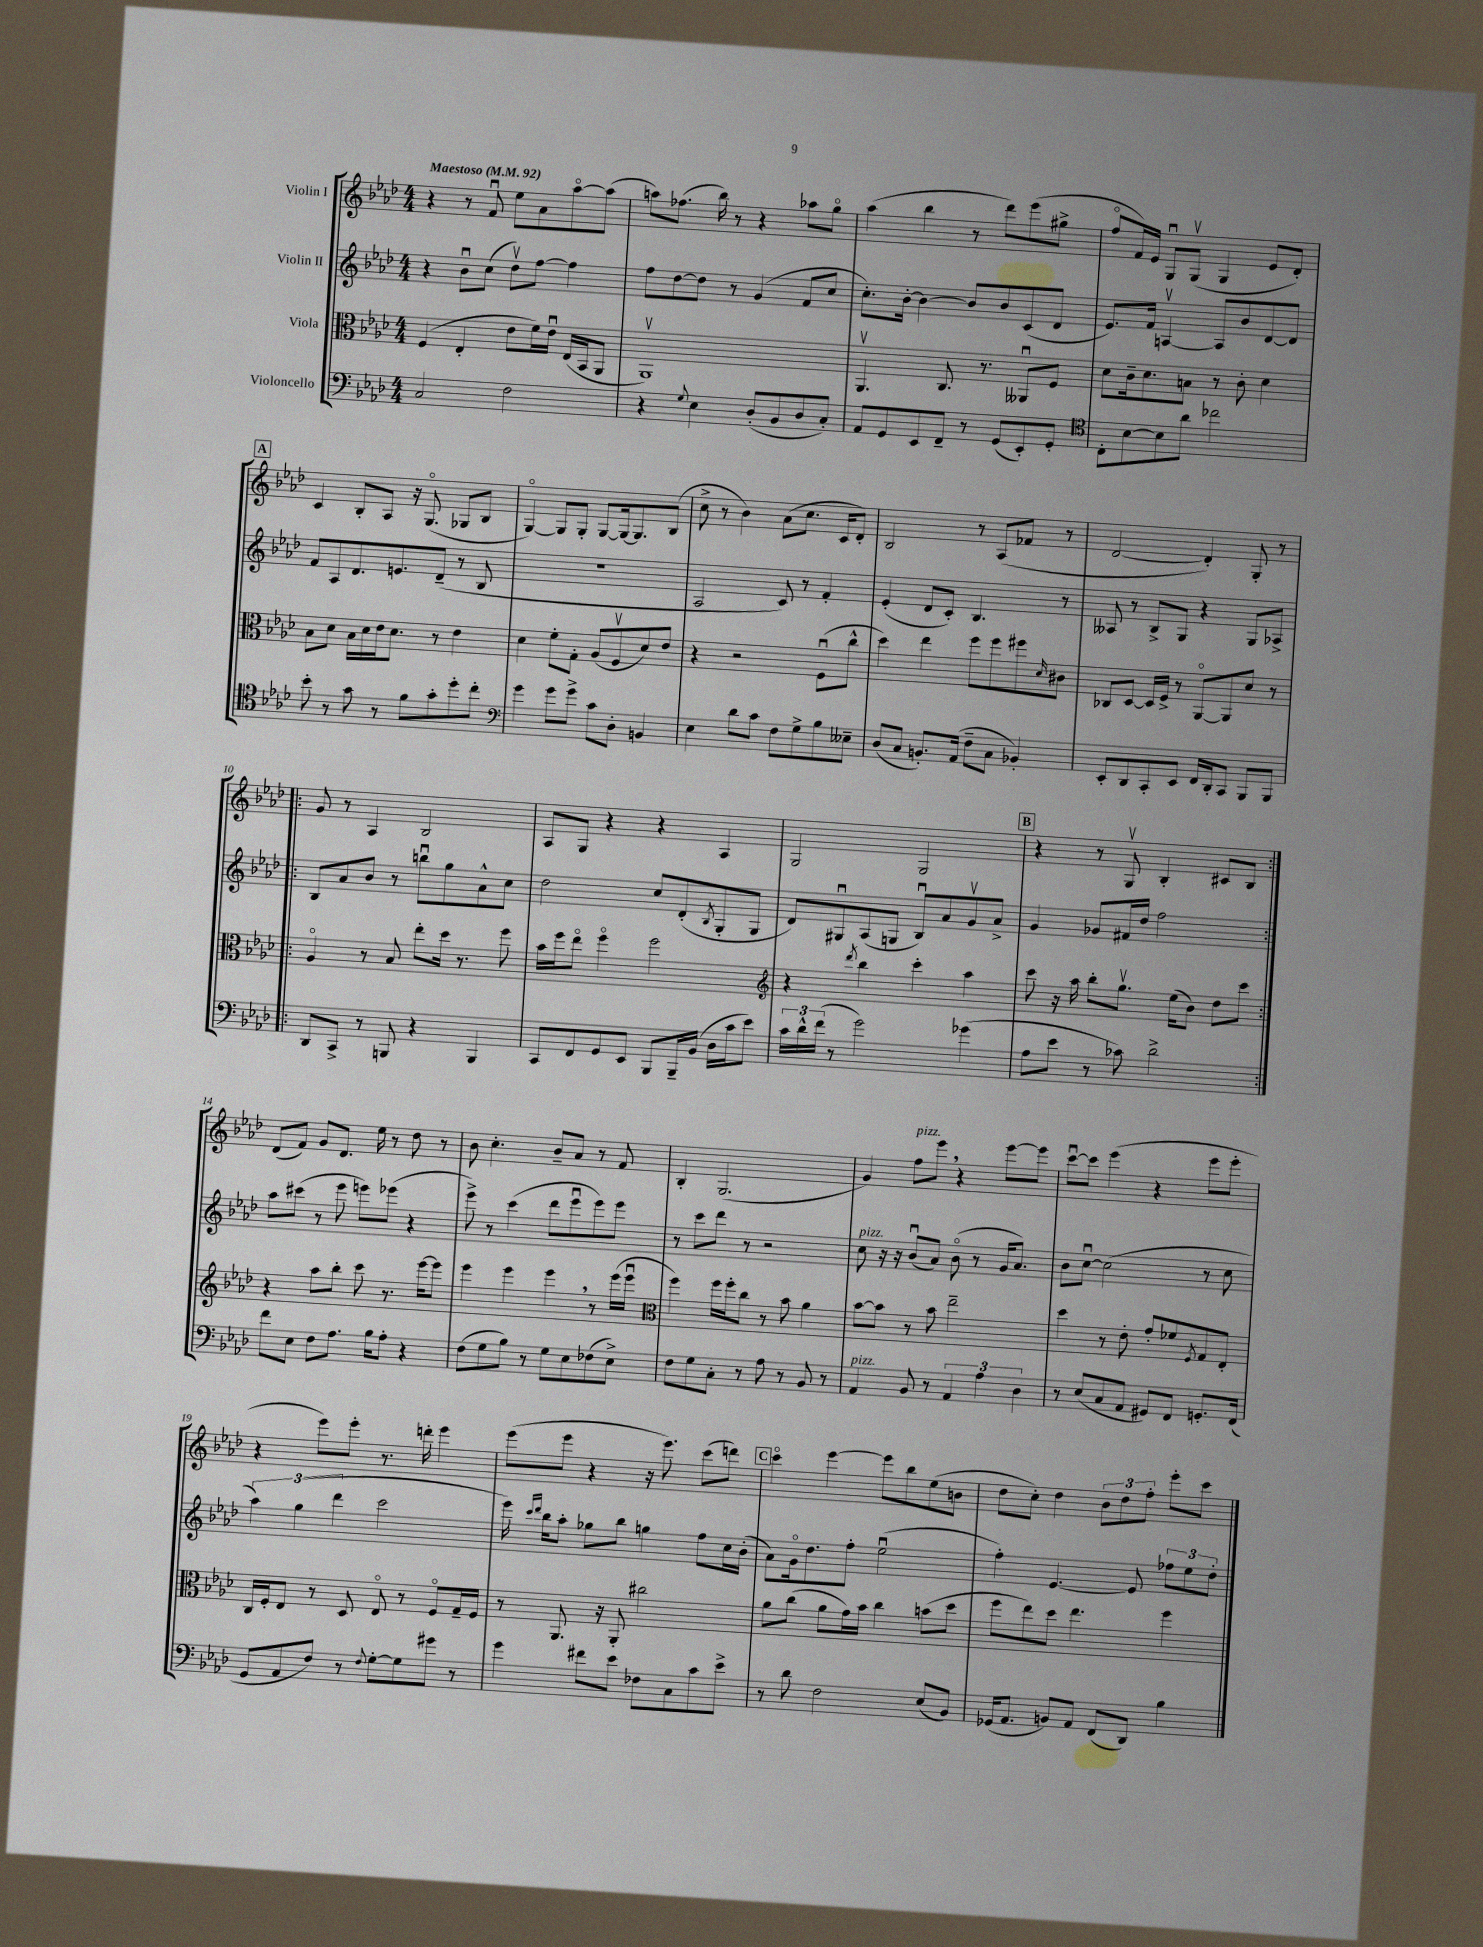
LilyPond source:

<<
\new StaffGroup <<
\new Staff = "s0" \with { instrumentName = "Violin I" } {
    \clef treble \key aes \major \numericTimeSignature \time 4/4 \tempo "Maestoso" 4 = 92
    r4 r8 f'8\downbow ees''8 aes'8 aes''8~\flageolet aes''8( |
    a''8) fes''8.( bes''16) r8 r4 aes''8 g''8\flageolet |
    aes''4( bes''4 r8 des'''8) ees'''8( gis''8-> |
    f''8\flageolet f'16) ees'16 g8\downbow g8\upbow( g4 ees'8 des'8-.) |
    \mark \markup { \box "A" } c'4 bes8-. aes8 r16 g8.\flageolet( ges8 bes8 |
    g4~\flageolet) g8 g8-. g8~ g16~ g8. bes8( |
    c''8-> r8 bes'4) aes'8( c''8. c'16 des'8-.) |
    bes2 r8 aes8( fes'8 r8 |
    des'2~ des'4-.) g8-. r8 |
    \repeat volta 2 { g'8 r8 aes4 bes2 |
    aes8 g8 r4 r4 aes4 |
    g2 g2 |
    \mark \markup { \box "B" } r4 r8 g8\upbow bes4-. cis'8 bes8 | }
    des'8( f'8) g'8 des'8. ees''16 r8 des''8 r8 |
    bes'8 c''4.-. bes'8-- aes'8 r8 f'8 |
    bes4-. g2.( |
    g'4) f''8^\markup { \italic "pizz." } ees'''8 \breathe r4 ees'''8~ ees'''8 |
    c'''8~\downbow c'''8 ees'''4( r4 ees'''8 ees'''8-. |
    r4 ees'''8) ees'''8-. r8. d'''16-. ees'''4 |
    ees'''8( ees'''8 r4 r16 ees'''8.) c'''8( d'''8) |
    \mark \markup { \box "C" } c'''4\flageolet ees'''4~ ees'''8 bes''8 ees''8( b'8 |
    des''8 c''8-.) des''4 \tuplet 3/2 { bes'8 des''8 f''8-. } ees'''8-. c'''8 \bar "|." |
}
\new Staff = "s1" \with { instrumentName = "Violin II" } {
    \clef treble \key aes \major \numericTimeSignature \time 4/4
    r4 bes'8\downbow c''8( des''8\upbow) f''8~ f''4 |
    f''8 des''8~ des''8 r8 g'4( f'8 c''8 |
    c''8.-.) bes'16~-. bes'4~ bes'8 bes'8 c'8( des'8 |
    ees'8.) f'16 a4~\upbow a8 bes'8 des'8~ des'8 |
    \mark \markup { \box "A" } f'8 aes8 des'8. e'8. des'8--( r8 bes8 |
    R1 |
    aes2 c'8) r8 f'4-. |
    ees'4-.( des'8 c'8-.) bes4. r8 |
    aeses8 r8 bes8-> g8 r4 g8 aes8-> |
    \repeat volta 2 { bes8 aes'8 bes'8 r8 b''8\downbow g''8 aes'8-^ c''8 |
    des''2 c''8 des'8-.( \acciaccatura { bes8 } g8-. g8 |
    des'8) gis8\downbow aes8( g8 bes8\downbow) aes'8 g'8\upbow aes'8-> |
    \mark \markup { \box "B" } g'4 ges'8 fis'16 des''16 f''2 | }
    aes''8 cis'''8( r8 ees'''8 e'''8) ees'''8( r4 |
    ees'''8->) r8 c'''4( des'''8 ees'''8\downbow ees'''8) ees'''8 |
    r8 c'''8 des'''8 r8 r2 |
    c''8^\markup { \italic "pizz." } r16 r16 bes'8\downbow( aes'8) bes'8\flageolet( r8 g'16 aes'8.) |
    bes'8 c''8~\downbow c''2( r8 c''8 |
    \tuplet 3/2 { aes''4) g''4( des'''4 } c'''2 |
    ees'''16) \grace { c'''16 des'''16 } bes''16 aes''8-. ges''8 bes''8 g''4 f''8 c''16 bes'16-.( |
    \mark \markup { \box "C" } aes'8) g'16\flageolet des''8. f''8-. ees''2\downbow( |
    f''4-.) ees'4.~ ees'8 \tuplet 3/2 { fes''8 ees''8 des''8-. } \bar "|." |
}
\new Staff = "s2" \with { instrumentName = "Viola" } {
    \clef alto \key aes \major \numericTimeSignature \time 4/4
    f4( ees4-. ees'8 f'16) ees'16\downbow ees16( bes,16 aes,8 |
    aes,1\upbow) |
    aes,4.\upbow c8. r8. aeses,8\downbow f8 |
    des'8 c'16-- des'8. b8 r8 c'8-. des'4 |
    \mark \markup { \box "A" } bes8 des'8 bes16 des'16 ees'16 des'8. r8 ees'4 |
    des'4 f'8-. g8-. aes8( f8\upbow des'8) ees'8 |
    r4 r2 f8\downbow( c''8-^ |
    des''4) ees''4 f''8 f''8 fis''8 \grace { des'16 } cis'8 |
    ces8 des8~ des16 f16-> r8 aes,8~\flageolet aes,8 des'8 r8 |
    \repeat volta 2 { aes4\flageolet r8 bes8 ees''8-. des''16 r8. f''8 |
    bes'16 f''16 ees''8\flageolet f''4\flageolet f''2 |
    \clef treble r4 \acciaccatura { des'''8 } bes''4 c'''4-. aes''4 |
    \mark \markup { \box "B" } c'''8 r16 aes''16 bes''8-. g''8.\upbow ees''16( bes'8) des''8 c'''8 | }
    r4 aes''8 bes''8-. c'''8 r8. ees'''16~ ees'''8 |
    ees'''4 ees'''4 ees'''4 \breathe r8 ees'''16( ees'''16\downbow |
    \clef alto f''4) f''16 f''16-. c''8 r8 bes'8 aes'4 |
    bes'8~ bes'8 r8 bes'8 ees''2-- |
    des''4 r8 ees'8-. g'8-. fes'8 \acciaccatura { f8 } g8 ees8-. |
    c16 f16-. ees8 r8 des8 ees8\flageolet r8 f8\flageolet g16-- f16 |
    r8 aes,8. r16 aes,8-. cis''2 |
    \mark \markup { \box "C" } aes'8 c''8( aes'8 g'16) bes'16 c''4 b'8( des''8 |
    f''8 ees''8) des''8 ees''4. f''4 \bar "|." |
}
\new Staff = "s3" \with { instrumentName = "Violoncello" } {
    \clef bass \key aes \major \numericTimeSignature \time 4/4
    c2 f2 |
    r4 \appoggiatura { g8 } ees4 des8-.( bes,8 des8 c8-.) |
    aes,8 g,8 ees,8 f,8-- r8 g,8( ees,8-.) g,8-. |
    \clef tenor c8-. bes8~ bes8 aes'8 ces''2 |
    \mark \markup { \box "A" } bes'8-. r8 g'8 r8 f'8 g'8-. des''8-. c''8-. |
    \clef bass g'4 g'8 g'8-> c'8 des8-. b,4 |
    ees4 des'8 c'8 f8 g8-> bes8 eeses8-- |
    des8( c8 b,8.-.) aes,16( f8-- c8 bes,4-.) |
    ees,8-. des,8 c,8-. ees,8 f,16 des,16-. c,8 bes,,8 bes,,8 |
    \repeat volta 2 { des,8 c,8-> r8 b,,8 r4 b,,4 |
    c,8 f,8 g,8 ees,8 bes,,8 bes,,16-- bes,16( des16 c'16 ees'8) |
    \tuplet 3/2 { c'16 des'16-^ f'16( } r8 g'2) ges'4( |
    \mark \markup { \box "B" } aes8 ees'8 r8 ces'8) des'2-> | }
    f'8 ees8 f8 aes8. bes16 aes8-. r4 |
    f8( g8 bes8) r8 g8 ees8 fes8( ees8->) |
    f8 g8 c8-. r8 aes8 r8 bes,8 r8 |
    aes,4^\markup { \italic "pizz." } bes,8 r8 \tuplet 3/2 { aes,4 aes4 des4 } |
    r8 ees8( c8 aes,8 gis,8) f,8 g,8.-. f,16( |
    g,8 aes,8 f8) r8 \appoggiatura { f8 } g8~-. g8 gis'8 r8 |
    g'4 fis'8 ees'8 fes8 c8 c'8 ees'8-> |
    \mark \markup { \box "C" } r8 des'8 f2 ees8( bes,8) |
    ges,16( aes,8. b,8) aes,8 f,8( des,8) bes4 \bar "|." |
}
>>
>>
